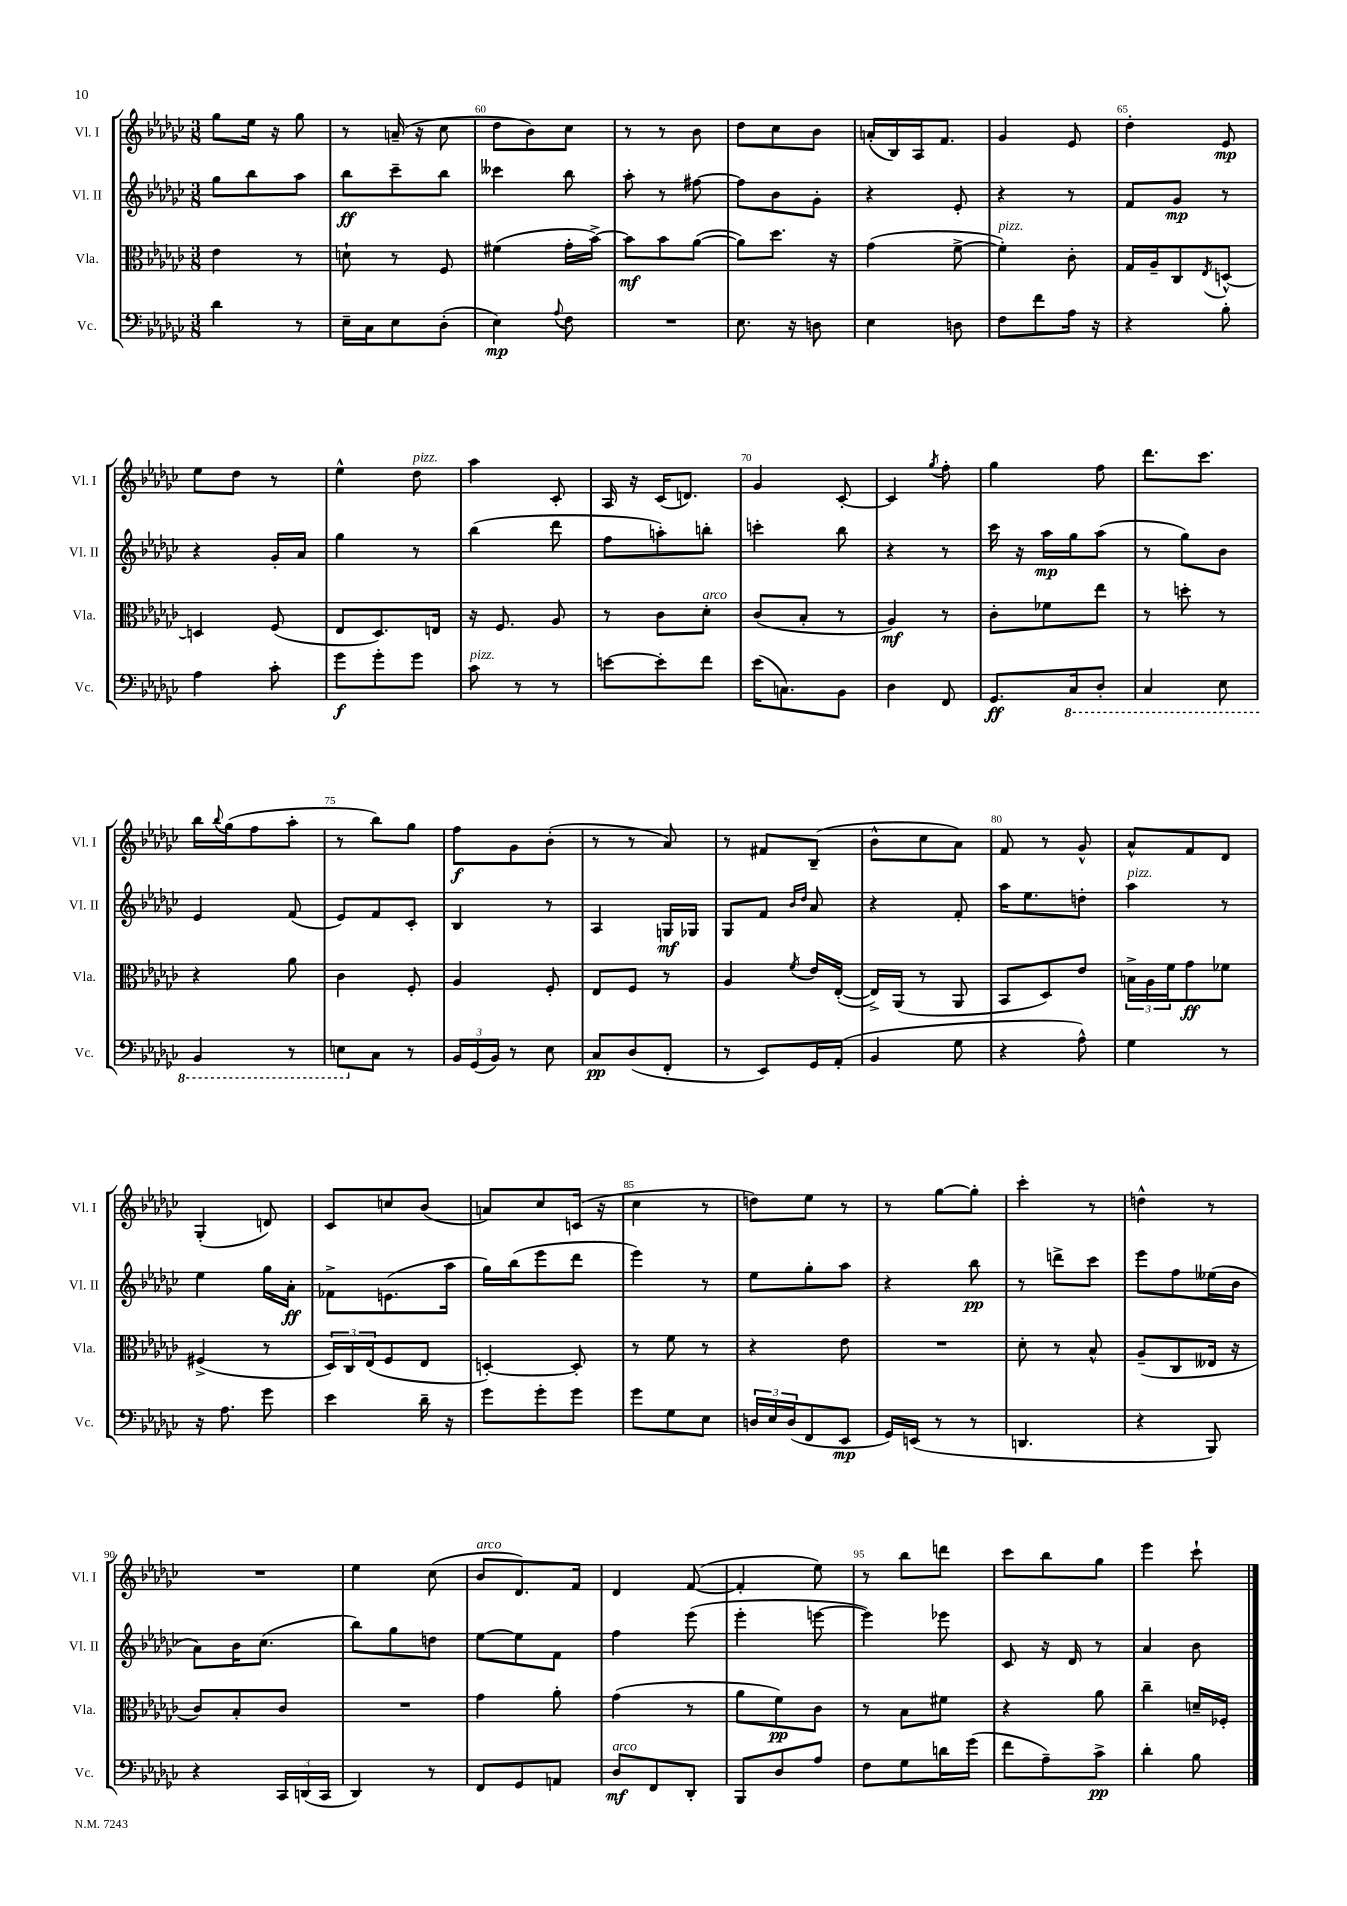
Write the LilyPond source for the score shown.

<<
\new StaffGroup <<
\new Staff = "s0" \with { instrumentName = "Vl. I" shortInstrumentName = "Vl. I" } {
    \clef treble \key ges \major \numericTimeSignature \time 3/8
    ges''8 ees''16 r16 ges''8 |
    r8 a'16--( r16 ces''8 |
    des''8 bes'8) ces''8 |
    r8 r8 bes'8 |
    des''8 ces''8 bes'8 |
    a'16-.( bes16) aes16 f'8. |
    ges'4 ees'8 |
    des''4-. ees'8\mp |
    ees''8 des''8 r8 |
    ees''4-^ des''8^\markup { \italic "pizz." } |
    aes''4 ces'8-. |
    aes16 r16 ces'16( d'8.) |
    ges'4 ces'8~-. |
    ces'4 \acciaccatura { ges''8 } f''8-. |
    ges''4 f''8 |
    des'''8. ces'''8. |
    bes''16 \appoggiatura { bes''8 } ges''16( f''8 aes''8-. |
    r8 bes''8) ges''8 |
    f''8\f ges'8 bes'8-.( |
    r8 r8 aes'8) |
    r8 fis'8 bes8--( |
    bes'8-^ ces''8 aes'8) |
    f'8 r8 ges'8-^ |
    aes'8-^ f'8 des'8 |
    ges4-.( d'8) |
    ces'8 c''8 bes'8( |
    a'8) ces''8 c'16( r16 |
    ces''4 r8 |
    d''8) ees''8 r8 |
    r8 ges''8~ ges''8-. |
    ces'''4-. r8 |
    d''4-^ r8 |
    R4. |
    ees''4 ces''8( |
    bes'8^\markup { \italic "arco" } des'8.) f'16 |
    des'4 f'8~( |
    f'4-. ees''8) |
    r8 bes''8 d'''8 |
    ces'''8 bes''8 ges''8 |
    ees'''4 ces'''8-! \bar "|." |
}
\new Staff = "s1" \with { instrumentName = "Vl. II" shortInstrumentName = "Vl. II" } {
    \clef treble \key ges \major \numericTimeSignature \time 3/8
    ges''8 bes''8 aes''8 |
    bes''8\ff ces'''8-- bes''8 |
    ceses'''4 bes''8 |
    aes''8-. r8 fis''8~ |
    fis''8 bes'8 ges'8-. |
    r4 ees'8-. |
    r4 r8 |
    f'8 ges'8\mp r8 |
    r4 ges'16-. aes'16 |
    ges''4 r8 |
    bes''4( des'''8 |
    f''8 a''8-.) b''8-. |
    c'''4-. bes''8 |
    r4 r8 |
    ces'''16 r16 aes''16\mp ges''16 aes''8( |
    r8 ges''8) bes'8 |
    ees'4 f'8( |
    ees'8) f'8 ces'8-. |
    bes4 r8 |
    aes4 g16\mf ges16 |
    ges8 f'8 \grace { bes'16 des''16 } aes'8 |
    r4 f'8-. |
    aes''16 ees''8. d''8-. |
    aes''4^\markup { \italic "pizz." } r8 |
    ees''4 ges''16 aes'16-.\ff |
    fes'8-> e'8.( aes''16 |
    ges''16) bes''16( ees'''8 des'''8 |
    ees'''4) r8 |
    ees''8 ges''8-. aes''8 |
    r4 bes''8\pp |
    r8 d'''8-> ces'''8 |
    ees'''8 f''8 eeses''16( bes'16 |
    aes'8) bes'16 ces''8.( |
    bes''8) ges''8 d''8 |
    ees''8~ ees''8 f'8 |
    f''4 ees'''8( |
    ees'''4-. e'''8~ |
    e'''4) ees'''8 |
    ces'8 r16 des'16 r8 |
    aes'4 bes'8 \bar "|." |
}
\new Staff = "s2" \with { instrumentName = "Vla." shortInstrumentName = "Vla." } {
    \clef alto \key ges \major \numericTimeSignature \time 3/8
    ees'4 r8 |
    d'8-! r8 f8 |
    fis'4( ges'16-. bes'16~->) |
    bes'8\mf bes'8 aes'8~( |
    aes'8) des''8. r16 |
    ges'4( f'8~-> |
    f'4-.^\markup { \italic "pizz." }) ces'8-. |
    ges16 aes16-- ces8 \acciaccatura { ees8 } d8~-^ |
    d4 f8( |
    ees8 des8.) e16 |
    r16 f8. aes8 |
    r8 ces'8 des'8-.^\markup { \italic "arco" } |
    ces'8( bes8-. r8 |
    aes4\mf) r8 |
    ces'8-. fes'8 ees''8 |
    r8 d''8-. r8 |
    r4 aes'8 |
    ces'4 f8-. |
    aes4 f8-. |
    ees8 f8 r8 |
    aes4 \acciaccatura { f'8 } ees'16 ees16~-.( |
    ees16->) aes,16( r8 aes,8 |
    bes,8 des8) ees'8 |
    \tuplet 3/2 { b16-> aes16 f'16 } ges'8\ff fes'8 |
    fis4->( r8 |
    \tuplet 3/2 { des16) ces16 ees16( } f8 ees8 |
    d4~-.) d8-. |
    r8 f'8 r8 |
    r4 ees'8 |
    R4. |
    des'8-. r8 bes8-^ |
    aes8--( ces8 eeses16 r16 |
    ces'8) bes8-. ces'8 |
    R4. |
    ges'4 aes'8-. |
    ges'4( r8 |
    aes'8 f'8\pp) ces'8 |
    r8 bes8 fis'8 |
    r4 aes'8 |
    ces''4-- d'16-- fes16-. \bar "|." |
}
\new Staff = "s3" \with { instrumentName = "Vc." shortInstrumentName = "Vc." } {
    \clef bass \key ges \major \numericTimeSignature \time 3/8
    des'4 r8 |
    ees16-- ces16 ees8 des8-.( |
    ees4\mp) \appoggiatura { aes8 } f8 |
    R4. |
    ees8. r16 d8 |
    ees4 d8 |
    f8 f'8 aes16 r16 |
    r4 bes8-. |
    aes4 ces'8-. |
    ges'8\f ges'8-. ges'8 |
    ces'8^\markup { \italic "pizz." } r8 r8 |
    e'8~ e'8-. f'8 |
    ees'16( c8.) bes,8 |
    des4 f,8 |
    ges,8.\ff \ottava #-1 ces,16 des,8-. |
    ces,4 ees,8 |
    bes,,4 r8 |
    e,8 \ottava #0 ces8 r8 |
    \tuplet 3/2 { bes,16 ges,16( bes,16) } r8 ees8 |
    ces8\pp des8( f,8-. |
    r8 ees,8) ges,16 aes,16-.( |
    bes,4 ges8 |
    r4 aes8-^) |
    ges4 r8 |
    r16 aes8. ges'8 |
    ees'4 des'16-- r16 |
    ges'8 ges'8-. ges'8 |
    ges'8 ges8 ees8 |
    \tuplet 3/2 { d16 ees16 d16( } f,8 ees,8\mp |
    ges,16) e,16( r8 r8 |
    d,4. |
    r4 bes,,8) |
    r4 \tuplet 3/2 { ces,16 d,16( ces,16 } |
    des,4) r8 |
    f,8 ges,8 a,8 |
    des8\mf^\markup { \italic "arco" } f,8 des,8-. |
    bes,,8 des8 aes8 |
    f8 ges8 d'16 ges'16( |
    f'8 aes8--) ces'8->\pp |
    des'4-. bes8 \bar "|." |
}
>>
>>
\layout { \context { \Score currentBarNumber = #58 \override BarNumber.break-visibility = ##(#f #t #t) barNumberVisibility = #(every-nth-bar-number-visible 5) } }
